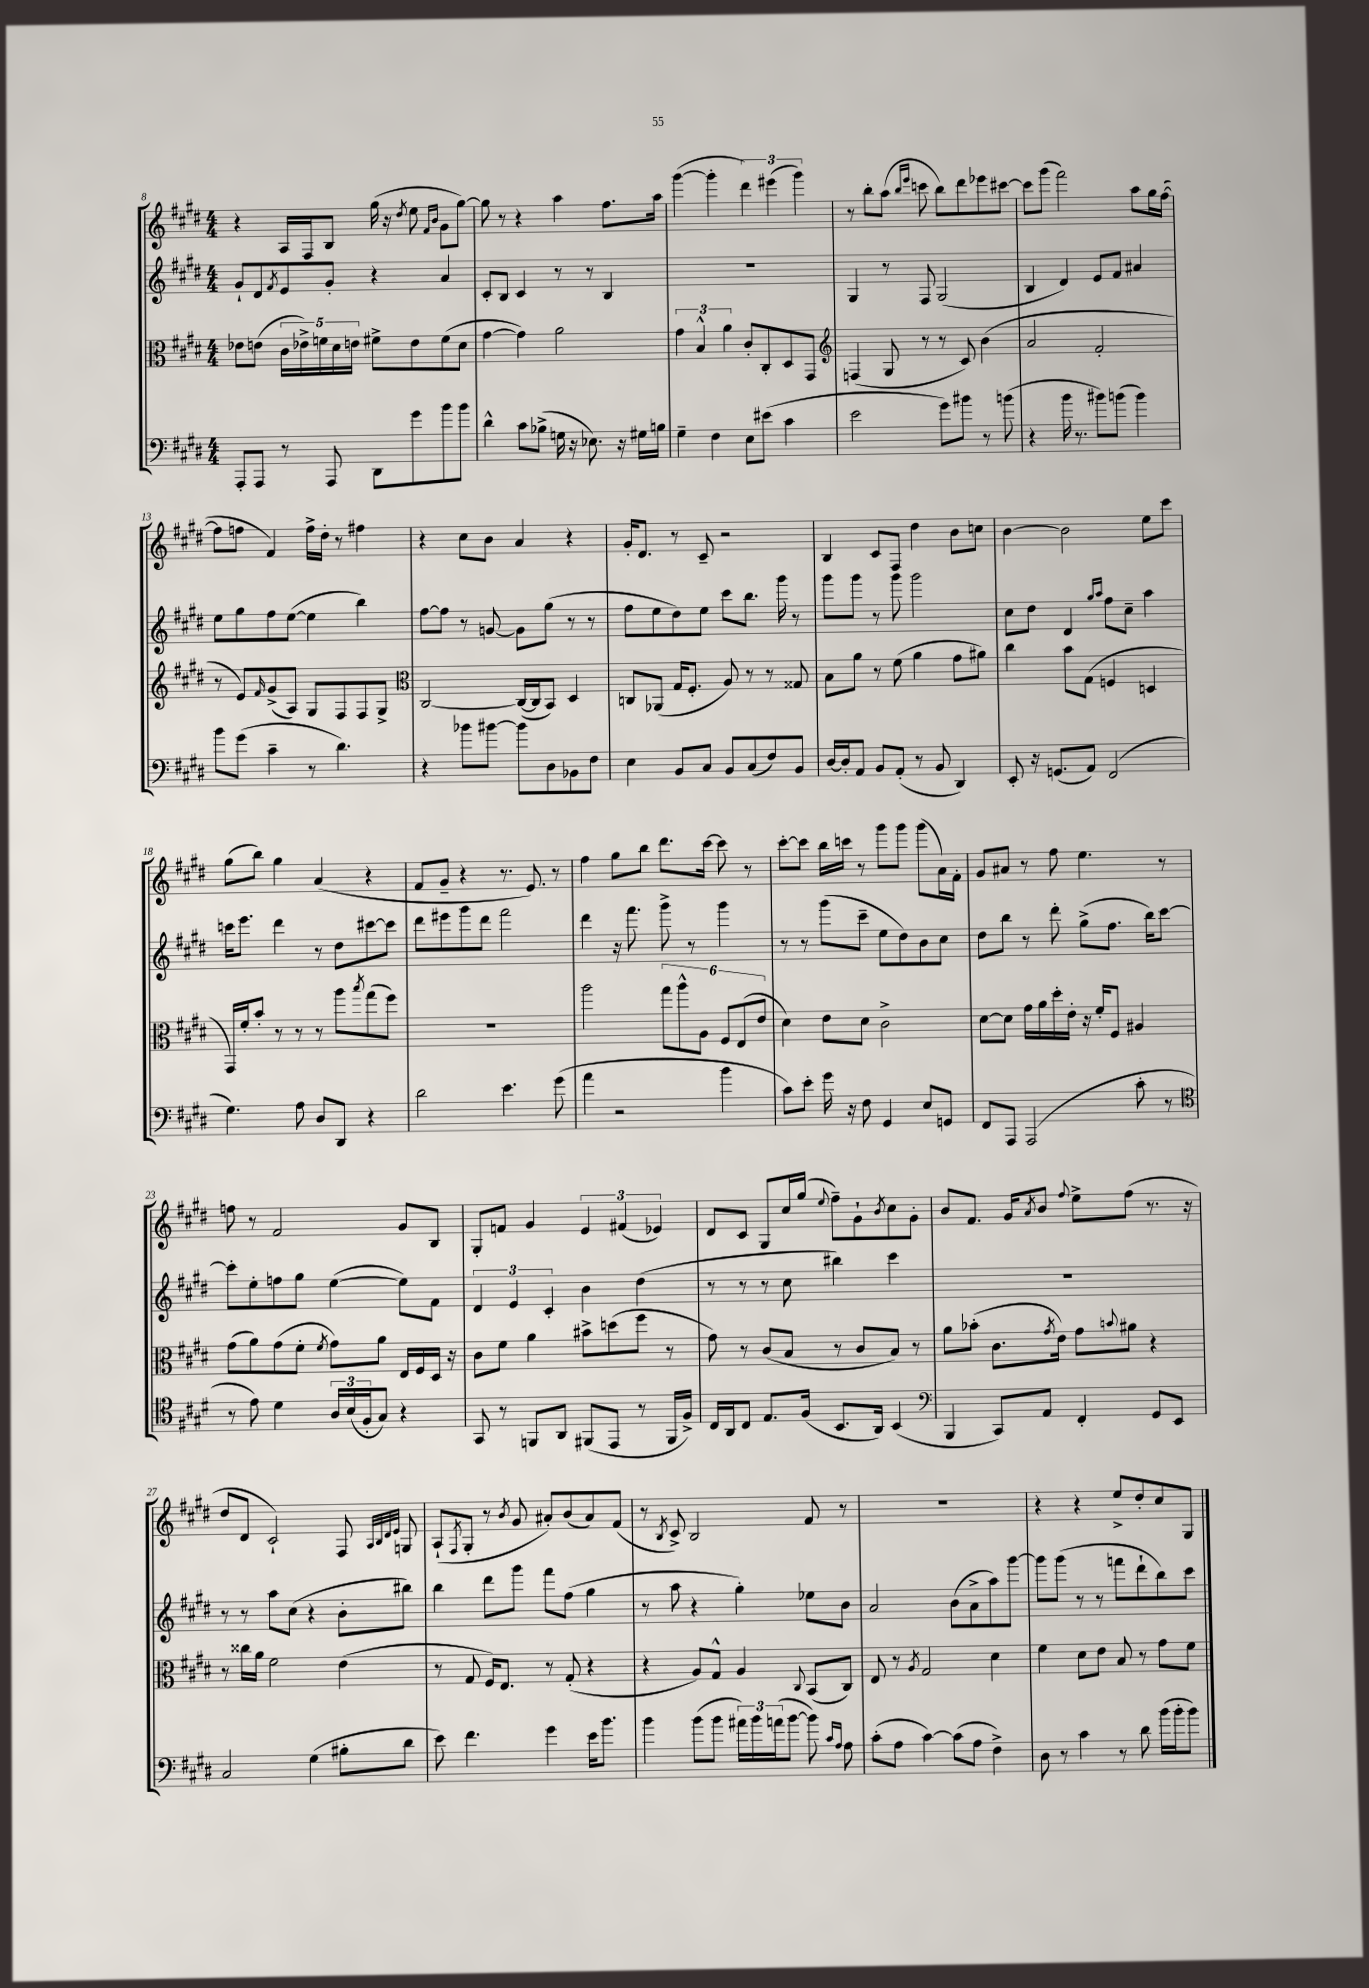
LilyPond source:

<<
\new StaffGroup <<
\new Staff = "s0" {
    \clef treble \key e \major \numericTimeSignature \time 4/4
    r4 a16 fis16 b8 gis''16( r16 \acciaccatura { dis''8 } e''8 \grace { fis'16 b'16 } gis'8 gis''8~) |
    gis''8 r8 r4 a''4 fis''8. a''16 |
    gis'''4~( gis'''4-. \tuplet 3/2 { dis'''4) eis'''4( gis'''4) } |
    r8 b''8-. a''8( \grace { b''16 e'''16 } c'''8 b''8) dis'''8 ees'''8 cis'''8~ |
    cis'''8 gis'''8( fis'''2) a''8 gis''16 fis''16~( |
    fis''8 f''8 fis'4) f''16-> dis''16-. r8 fis''4 |
    r4 cis''8 b'8 a'4 r4 |
    gis'16-. dis'8. r8 cis'8-- r2 |
    b4 cis'8 fis8 dis''4 b'8 c''8 |
    b'4~ b'2 e''8 cis'''8 |
    gis''8( b''8) gis''4 a'4( r4 |
    fis'8 gis'8-- r4 r8. e'8.) r8 |
    fis''4 gis''8 b''8 dis'''8. cis'''16~ cis'''8 r8 |
    cis'''8~-. cis'''8 b''16 c'''16 r8 gis'''8 gis'''8 gis'''8( a'16) fis'16-. |
    gis'8 ais'8 r8 fis''8 e''4. r8 |
    f''8 r8 fis'2 gis'8 b8 |
    gis8-. f'8 gis'4 \tuplet 3/2 { e'4 fis'4( ees'4) } |
    dis'8 cis'8 gis8 cis''16 gis''16( \appoggiatura { e''8 } fis''8--) gis'8-! \acciaccatura { b'8 } cis''8 gis'8-. |
    b'8 fis'8. gis'16 \acciaccatura { a'8 } b'8 \appoggiatura { fis''8 } e''8-> fis''8( r8. r16 |
    dis''8 dis'8 cis'2-!) fis8 \grace { a32 b32 dis'32 e'32 } g8 |
    a8-!( \acciaccatura { fis8 } gis8-. r8 \acciaccatura { b'8 } gis'8 ais'8-.) b'8( ais'8) fis'8( |
    r8 \acciaccatura { b8 } cis'8->) b2 fis'8 r8 |
    R1 |
    r4 r4 e''8-> dis''8-. cis''8 gis8 \bar "|." |
}
\new Staff = "s1" {
    \clef treble \key e \major \numericTimeSignature \time 4/4
    gis'8-! dis'8 \acciaccatura { fis'8 } e'8 gis'8-. r4 a'4 |
    cis'8-. b8 cis'4 r8 r8 b4 |
    R1 |
    gis4 r8 fis8 gis2( |
    b4 dis'4) e'8 fis'8 ais'4 |
    e''8 gis''8 fis''8 e''8~( e''4 b''4) |
    fis''8~ fis''8 r8 g'8~ g'8 gis''8( r8 r8 |
    fis''8 e''8 dis''8) e''8 cis'''8 b''8. gis'''16 r8 |
    gis'''8 gis'''8 r8 gis'''8 gis'''2 |
    cis''8 dis''8 dis'4 \grace { gis''16 a''16 } fis''8 cis''8-- a''4 |
    c'''16 e'''8. dis'''4 r8 dis''8 cis'''8~ cis'''8 |
    dis'''8 eis'''8 gis'''8 dis'''8 fis'''2 |
    dis'''4 r16 fis'''8. gis'''8-> r8 gis'''4 |
    r8 r8 gis'''8( cis'''8-- e''8 dis''8) b'8 cis''8 |
    dis''8 b''8 r8 dis'''8-. gis''8->( fis''8. b''16) cis'''8~ |
    cis'''8-. e''8-. f''8 gis''8 e''4~( e''8) fis'8 |
    \tuplet 3/2 { dis'4 e'4 cis'4-. } b'4 dis''4( |
    r8 r8 r8 cis''8 bis''4) cis'''4 |
    R1 |
    r8 r8 a''8 cis''8( r4 b'8-. bis''8) |
    b''4 dis'''8 gis'''8 fis'''8 fis''8( gis''4 |
    r8 a''8 r4 gis''4-.) ees''8 b'8 |
    a'2 b'8( a'8-> a''8) gis'''8~ |
    gis'''8 gis'''8( r8 r8 f'''8 dis'''8-! b''8) cis'''8 \bar "|." |
}
\new Staff = "s2" {
    \clef alto \key e \major \numericTimeSignature \time 4/4
    ees'8 e'8( \tuplet 5/4 { cis'16 ees'16->) f'16 dis'16 e'16 } fis'8-> e'8 fis'8( dis'8 |
    gis'4~ gis'4) a'2 |
    \tuplet 3/2 { gis'4 b4-^ a'4 } cis'8-. cis8-. dis8 gis,8 |
    \clef treble f4( gis8 r8 r8 cis'8) b'4( |
    a'2 fis'2-. |
    r8 e'8) \grace { fis'16 } gis'8->( a8) gis8 fis8 fis8 gis8-> |
    \clef alto cis2~ cis16~( cis16 b,8) dis4 |
    c8 aes,8( gis16 fis8.-. a8) r8 r8 gisis8 |
    b8 a'8 r8 fis'8( a'4 gis'8 ais'8) |
    cis''4 b'8 gis8( f4 d4 |
    gis,16) fis'16-. b'8-. r8 r8 r8 a''8 \acciaccatura { b''8 } gis''8( fis''8) |
    R1 |
    a''2 \tuplet 6/4 { gis''8 a''8-^ a8 fis8 e8( e'8 } |
    dis'4) e'8 dis'8 cis'2-> |
    dis'8~ dis'8 gis'16 a'16 dis''16-. e'16-. r16 fis'16-. fis8 ais4 |
    gis'8( a'8) gis'8( fis'8-. \acciaccatura { fis'8 } gis'8) a'8 e16 fis16 dis16 r16 |
    cis'8 fis'8 a'4 bis'8-> d''8( fis''8 r8 |
    gis'8) r8 cis'8( b8 r8 cis'8 b8) r8 |
    a'8 bes'8-.( cis'8. \acciaccatura { gis'8 } e'16) gis'8 \appoggiatura { b'8 } ais'8 r4 |
    r8 cisis''16 a'16 fis'2 e'4( |
    r8 gis8 fis16) e8. r8 gis8-.( r4 |
    r4 a8) gis8-^ a4 \appoggiatura { cis8 } b,8( cis8) |
    e8 r8 \acciaccatura { a8 } gis2 dis'4 |
    fis'4 dis'8 e'8 b8 r8 gis'8 fis'8 \bar "|." |
}
\new Staff = "s3" {
    \clef bass \key e \major \numericTimeSignature \time 4/4
    a,,8-. a,,8 r8 a,,8 dis,8 gis'8 b'8 b'8 |
    dis'4-^ cis'8 bes8->( g16 r16 ees8.) r16 gis16 b16 |
    gis4-- fis4 e8 eis'8( cis'4 |
    e'2 gis'8) bis'8 r8 b'8( |
    r4 b'16 r8. bis'8) b'8( b'4) |
    b'8 gis'8( cis'4-- r8 dis'4.) |
    r4 bes'8 bis'8~ bis'8 dis8 bes,8 fis8 |
    e4 b,8 cis8 b,8 cis8( fis8) b,8 |
    dis16~ dis16-. a,8 b,8 a,8-.( r8 b,8 dis,4) |
    e,8-. r16 g,8.( a,8) fis,2( |
    gis4.) a8 dis8 dis,8 r4 |
    dis'2 e'4. gis'8( |
    a'4 r2 b'4 |
    cis'8) e'8-. gis'16 r16 fis8 gis,4 e8 g,8 |
    fis,8 a,,8 a,,2( cis'8-. r8 |
    \clef tenor r8 e'8) dis'4 \tuplet 3/2 { a16 b16( fis16-. } gis8) r4 |
    gis,8 r8 f,8 a,8 fis,8( e,8 r8 fis,16 fis16->) |
    cis16 a,16 cis8 e8. fis16( b,8. a,16) b,4( |
    \clef bass b,,4 cis,8) a,8 fis,4-. gis,8 e,8 |
    cis2 gis4( bis8-. dis'8 |
    e'8) fis'4. gis'4 e'16 b'8. |
    b'4 b'8( b'8 \tuplet 3/2 { ais'16) b'16 a'16( } b'8~ b'8) \grace { cis'16 a16 } a8 |
    cis'8-.( a8 cis'4~) cis'8( a8 fis4->) |
    dis8 r8 cis'4 r8 dis'8 b'16( b'16-. b'8) \bar "|." |
}
>>
>>
\layout { \context { \Score currentBarNumber = #8 } }
